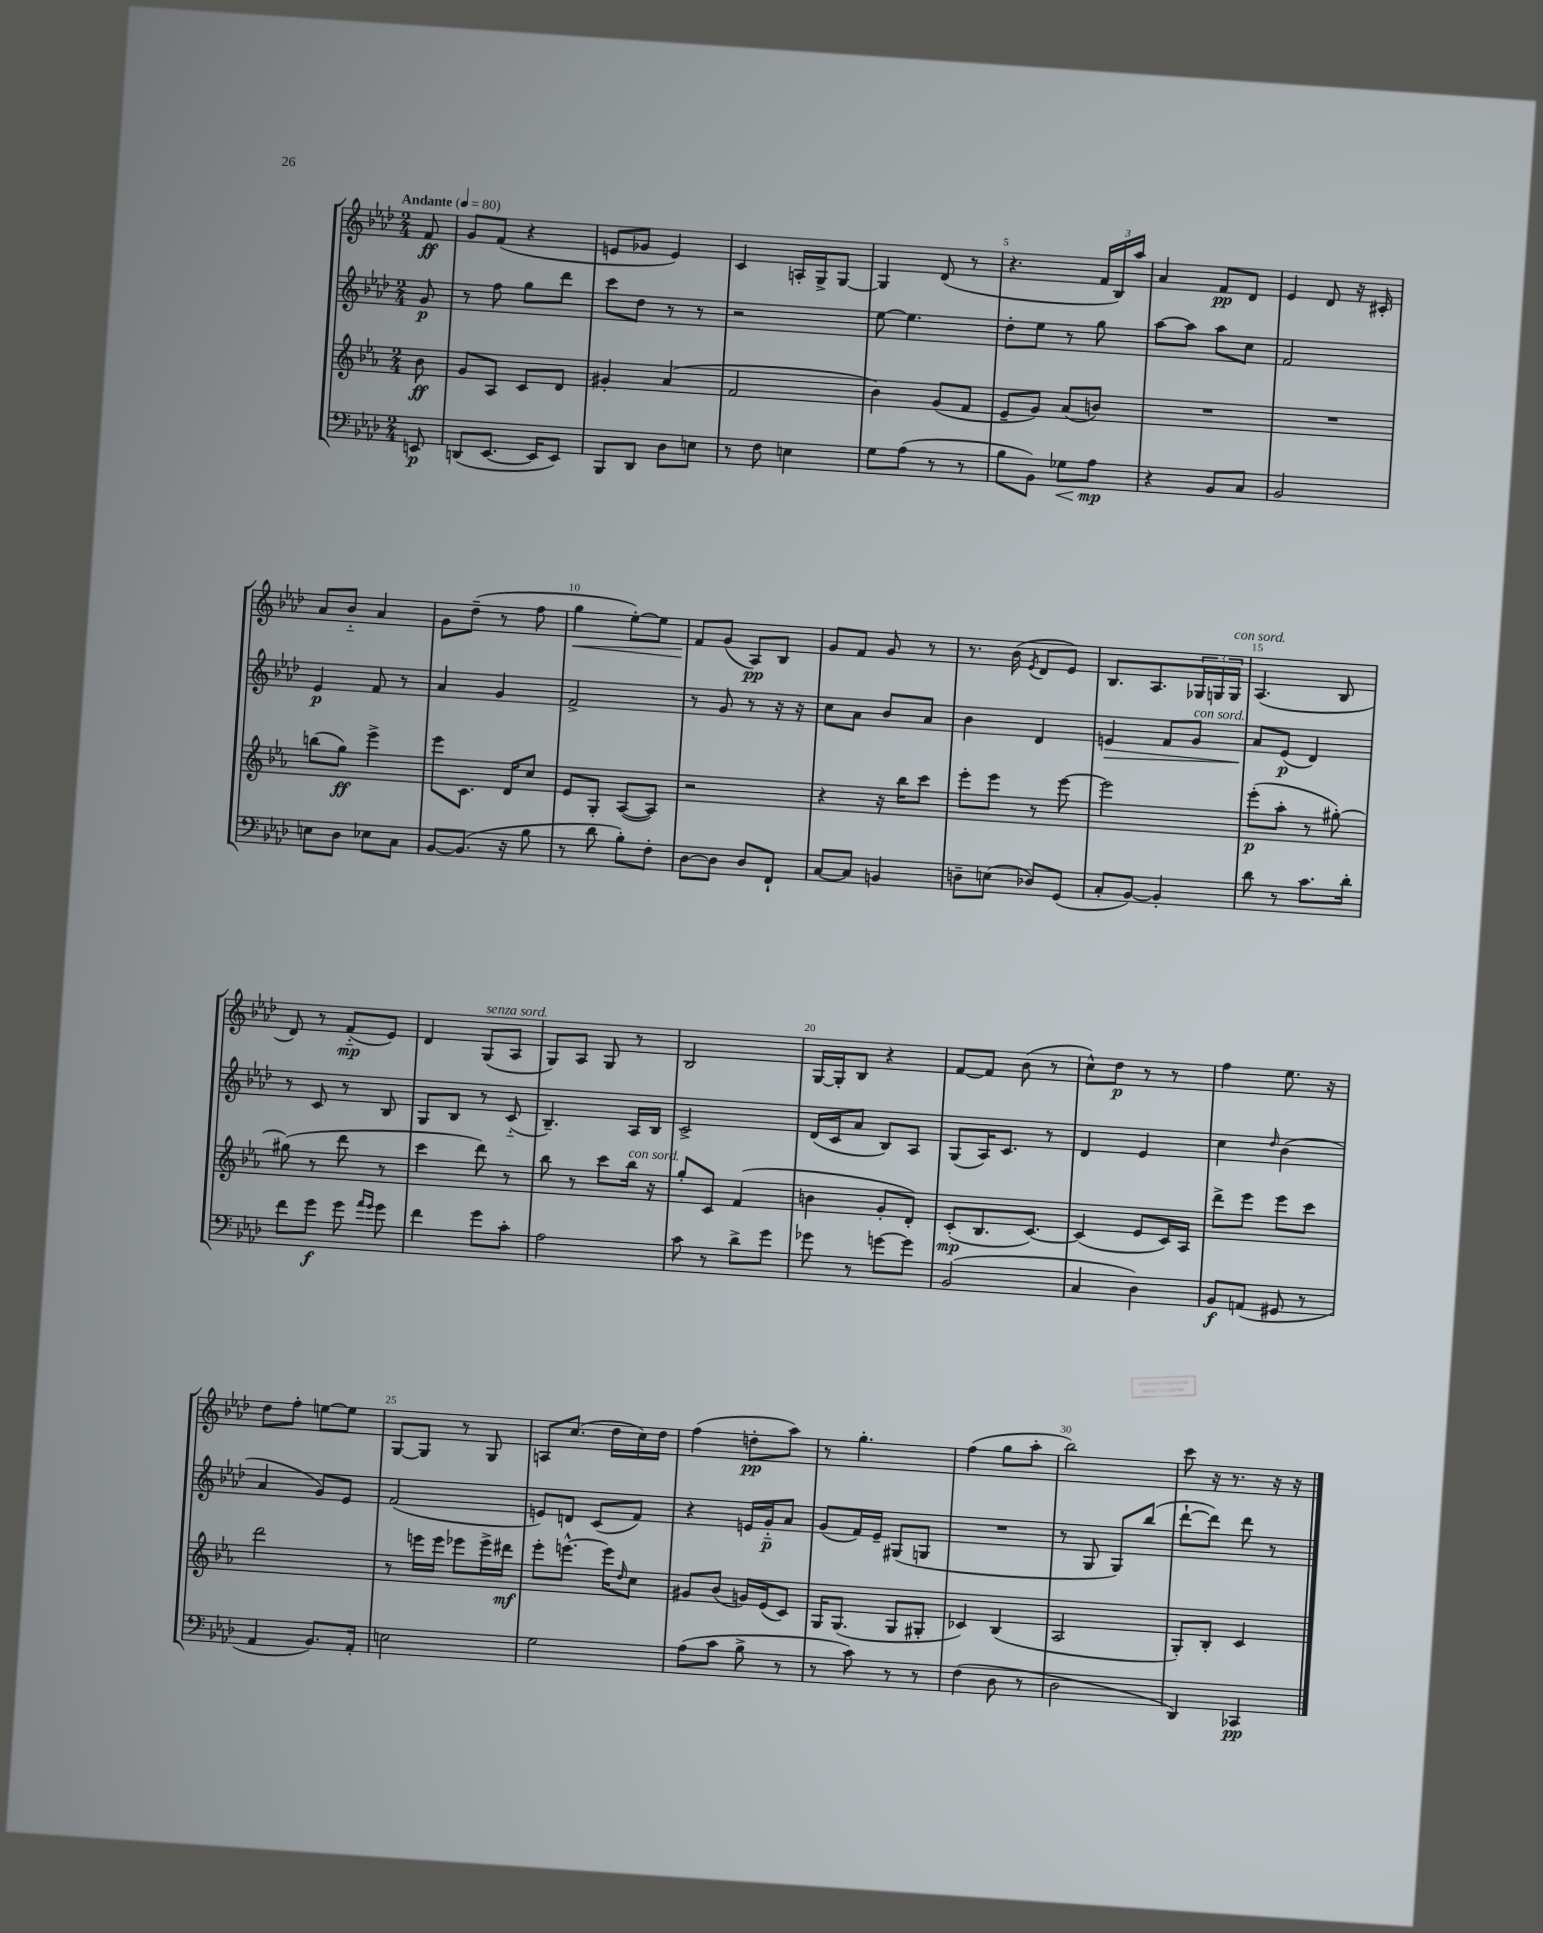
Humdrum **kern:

**kern	**dynam	**kern	**dynam	**kern	**dynam	**kern	**dynam
*part4	*part4	*part3	*part3	*part2	*part2	*part1	*part1
*staff4	*staff4	*staff3	*staff3	*staff2	*staff2	*staff1	*staff1
*clefF4	*	*clefG2	*	*clefG2	*	*clefG2	*
*k[b-e-a-d-]	*	*k[b-e-a-]	*	*k[b-e-a-d-]	*	*k[b-e-a-d-]	*
*M2/4	*	*M2/4	*	*M2/4	*	*M2/4	*
*MM80	*	*MM80	*	*MM80	*	*MM80	*
=	=	=	=	=	=	=	=
!	!	!	!	!	!	!LO:TX:a:B:t=Andante	!
8EEn/	p	8b-\	ff	8g/	p	8f/	ff
=1	=1	=1	=1	=1	=1	=1	=1
(8DDn/L	.	8g/L	.	8r	.	8g/L	.
[8.EE-/J	.	8A-/J	.	8ff\	.	(8f/J	.
.	.	8c/L	.	8gg\L	.	4r	.
16EE-/KL]	.	.	.	.	.	.	.
8EE-/J)	.	8d/J	.	8ddd-\J	.	.	.
=2	=2	=2	=2	=2	=2	=2	=2
8BBB-/L	.	4g#X'/	.	8ccc\L	.	8en/L	.
8DD-/J	.	.	.	8dd-\J	.	8g-X/J	.
8D-\L	.	(4a-/	.	8r	.	4e/)	.
8En\J	.	.	.	8r	.	.	.
=3	=3	=3	=3	=3	=3	=3	=3
8r	.	2f/	.	2r	.	4c/	.
8F\	.	.	.	.	.	.	.
4En\	.	.	.	.	.	16An'/LL	.
.	.	.	.	.	.	16G^/J	.
.	.	.	.	.	.	[8G/J	.
=4	=4	=4	=4	=4	=4	=4	=4
8G\L	.	4b-\)	.	[8ee-\	.	4G/]	.
(8A-\J	.	.	.	4.ee-\]	.	.	.
8r	.	(8g/L	.	.	.	(8d-/	.
8r	.	8f/J	.	.	.	8r	.
=5	=5	=5	=5	=5	=5	=5	=5
8B-\L	.	8e-~/L	.	8dd-'\L	.	4.r	.
8BB-\J)	.	8g/J)	.	8ee-\J	.	.	.
!	!LO:HP:b	!	!	!	!	!	!
8G-X\L	<	(8a-/L	.	8r	.	.	.
8A-\J	mp	8bn/J)	.	8gg\	.	24f/LL	.
.	.	.	.	.	.	24B-/)	.
.	.	.	.	.	.	24aa-/JJ	.
.	[	.	.	.	.	.	.
=6	=6	=6	=6	=6	=6	=6	=6
4r	.	2r	.	[8aa-\L	.	4a-/	.
.	.	.	.	8aa-\J]	.	.	.
8BB-/L	.	.	.	8aa-\L	.	8f/L	pp
8C/J	.	.	.	8cc\J	.	8d-/J	.
=7	=7	=7	=7	=7	=7	=7	=7
2BB-/	.	2r	.	2f/	.	4e-/	.
.	.	.	.	.	.	8d-/	.
.	.	.	.	.	.	16r	.
.	.	.	.	.	.	16c#X'/	.
!!LO:LB:g=z
=8	=8	=8	=8	=8	=8	=8	=8
8En\L	.	(8bbn\L	.	4e-/	p	8a-/L	.
8D-\J	.	8gg\J)	ff	.	.	8b-/J	.
8E-X\L	.	4eee-^\	.	8f/	.	4a-/	.
8C\J	.	.	.	8r	.	.	.
=9	=9	=9	=9	=9	=9	=9	=9
[8BB-/L	.	8eee-\L	.	4a-/	.	8g\L	.
(8.BB-/J]	.	8.c\J	.	.	.	(8dd-~\J	.
.	.	.	.	4g/	.	8r	.
16r	.	16d/KL	.	.	.	.	.
8B-\	.	8cc/J	.	.	.	8ff\	.
=10	=10	=10	=10	=10	=10	=10	=10
!	!	!	!	!	!	!	!LO:HP:b
8r	.	8e-/L	.	2f^/	.	4gg\	<
8d-\	.	8G'/J	.	.	.	.	.
8B-'\L)	.	([8A-/L	.	.	.	[8ee-'\L)	.
8F'\J	.	8A-/J])	.	.	.	8ee-\J]	.
=11	=11	=11	=11	=11	=11	=11	=11
[8D-\L	.	2r	.	8r	.	8f/L	.
8D-\J]	.	.	.	8g/	.	(8g/J	[
8D-/L	.	.	.	8r	.	8A-/L)	pp
8FF`/J	.	.	.	16r	.	8B-/J	.
.	.	.	.	16r	.	.	.
=12	=12	=12	=12	=12	=12	=12	=12
[8C/L	.	4r	.	8cc\L	.	8g/L	.
8C/J]	.	.	.	8a-\J	.	8f/J	.
4BBn/	.	16r	.	8b-/L	.	8g/	.
.	.	16bb-\KL	.	.	.	.	.
.	.	8ccc\J	.	8a-/J	.	8r	.
=13	=13	=13	=13	=13	=13	=13	=13
8Dn~\L	.	8eee-'\L	.	4b-\	.	8.r	.
(8En\J	.	8eee-\J	.	.	.	.	.
.	.	.	.	.	.	(16b-\	.
.	.	.	.	.	.	8qe-/	.
8D-X/L)	.	8r	.	4d-/	.	8d-/L	.
(8GG/J	.	[8eee-\	.	.	.	8e-/J)	.
=14	=14	=14	=14	=14	=14	=14	=14
!	!	!	!	!	!LO:HP:b	!	!
8C'/L	.	2eee-\]	.	4en/	>	8.B-/L	.
[8BB-/J)	.	.	.	.	.	.	.
.	.	.	.	.	.	8.A-/	.
4BB-'/]	.	.	.	8f/L	.	.	.
!	!	!	!	!LO:TX:a:i:t=con sord.	!	!	!
.	.	.	.	8g/J	.	24G-X/L	.
.	.	.	.	.	.	24Gn/	.
!	!	!	!	!	!	!LO:TX:a:i:t=con sord.	!
.	.	.	.	.	.	24G/JJ	.
=15	=15	=15	=15	=15	=15	=15	=15
8d-\	.	(8eee-'\L	p	8a-/L	.	(4.A-/	.
8r	.	8aa-'\J	.	(8e-/J	] p	.	.
8.c\L	.	8r	.	4d-/)	.	.	.
.	.	[8gg#X'\)	.	.	.	8B-/	.
16d-'\Jk	.	.	.	.	.	.	.
!!LO:LB:g=z
=16	=16	=16	=16	=16	=16	=16	=16
8f\L	.	(8gg#X\]	.	8r	.	8d-/)	.
8g\J	f	8r	.	8c/	.	8r	.
8g\	.	8ddd\	.	8r	.	(8f/L	mp
16qqa-/LL	.	.	.	.	.	.	.
16qqg/JJ	.	.	.	.	.	.	.
8g\	.	8r	.	8B-/	.	8e-/J)	.
=17	=17	=17	=17	=17	=17	=17	=17
4f\	.	4ccc\	.	8G/L	.	4d-/	.
.	.	.	.	8B-/J	.	.	.
!	!	!	!	!	!	!LO:TX:a:i:t=senza sord.	!
8g\L	.	8ddd\)	.	8r	.	(8G/L	.
8c'\J	.	8r	.	(8c/	.	8A-/J	.
=18	=18	=18	=18	=18	=18	=18	=18
2A-\	.	8bb-\	.	4.B-~/)	.	8G/L)	.
.	.	8r	.	.	.	8A-/J	.
.	.	8ccc\L	.	.	.	8G/	.
!	!	!LO:TX:a:i:t=con sord.	!	!	!	!	!
.	.	16bb-\Jk	.	16A-/LL	.	8r	.
.	.	16r	.	16B-/JJ	.	.	.
=19	=19	=19	=19	=19	=19	=19	=19
8c\	.	8gg'/L	.	2c^/	.	2B-/	.
8r	.	8c/J	.	.	.	.	.
8d-^\L	.	(4f/	.	.	.	.	.
8g\J	.	.	.	.	.	.	.
=20	=20	=20	=20	=20	=20	=20	=20
8g-X\	.	4bn\	.	(16d-/LL	.	[16G/LL	.
.	.	.	.	16c/J	.	16G'/J]	.
8r	.	.	.	8a-/J	.	8B-/J	.
[8gn\L	.	8g'/L	.	8B-/L)	.	4r	.
8g\J]	.	8d'/J)	.	8A-/J	.	.	.
=21	=21	=21	=21	=21	=21	=21	=21
(2BB-/	.	(8c'/L	mp	(8G/L	.	[8f/L	.
.	.	8.B-/	.	16A-/K)	.	8f/J]	.
.	.	.	.	8.c/J	.	.	.
.	.	.	.	.	.	(8b-\	.
.	.	[8.c/J)	.	.	.	.	.
.	.	.	.	8r	.	8r	.
=22	=22	=22	=22	=22	=22	=22	=22
4C/	.	(4c/]	.	4d-/	.	8cc^^\L)	.
.	.	.	.	.	.	8dd-\J	p
4D-\)	.	8e-/L	.	4e-/	.	8r	.
.	.	16c/L)	.	.	.	8r	.
.	.	16A-/JJ	.	.	.	.	.
=23	=23	=23	=23	=23	=23	=23	=23
8BB-/L	f	8ddd^\L	.	4cc\	.	4ff\	.
(8AAn/J	.	8eee-\J	.	.	.	.	.
.	.	.	.	16qqdd-/	.	.	.
8GG#X/	.	8eee-\L	.	(4b-\	.	8.ee-\	.
8r	.	8ccc\J	.	.	.	.	.
.	.	.	.	.	.	16r	.
!!LO:LB:g=z
=24	=24	=24	=24	=24	=24	=24	=24
4AA-/	.	2ddd\	.	4a-/	.	8dd-\L	.
.	.	.	.	.	.	8ff'\J	.
8.BB-/L)	.	.	.	8g/L)	.	[8een\L	.
.	.	.	.	8e-/J	.	8ee\J]	.
16AA-'/Jk	.	.	.	.	.	.	.
=25	=25	=25	=25	=25	=25	=25	=25
2En\	.	8r	.	(2f/	.	[8G/L	.
.	.	16eeen\LL	.	.	.	8G/J]	.
.	.	16eee\JJ	.	.	.	.	.
.	.	8eee-X\L	.	.	.	8r	.
.	.	16eee-^\L	.	.	.	8G/	.
.	.	16ddd#X\JJ	mf	.	.	.	.
=26	=26	=26	=26	=26	=26	=26	=26
2G\	.	8eee-'\L	.	8en/L)	.	8An/L	.
.	.	[8.eeen^^\J	.	8dn/J	.	(8.cc/J	.
.	.	.	.	(8c/L	.	.	.
.	.	16eee\KL]	.	.	.	16dd-\LL	.
.	.	16qqdd/	.	.	.	.	.
.	.	8cc\J	.	8f/J)	.	16cc\)	.
.	.	.	.	.	.	16dd-\JJ	.
=27	=27	=27	=27	=27	=27	=27	=27
(8A-\L	.	8g#X/L	.	4r	.	(4ff\	.
8c\J	.	(8b-/J	.	.	.	.	.
8B-^\	.	16gn/LL)	.	16en/LL	.	8ddn'\L	pp
.	.	(16e-/J	.	16g/J	p	.	.
8r	.	8c/J)	.	8a-/J	.	8aa-\J)	.
=28	=28	=28	=28	=28	=28	=28	=28
8r	.	16G/KL	.	(8g/L	.	8r	.
.	.	(8.G/J	.	.	.	.	.
8c\)	.	.	.	16f/L)	.	4.gg'\	.
.	.	.	.	16e-~/JJ	.	.	.
8r	.	8G/L	.	(8G#X/L	.	.	.
8r	.	8G#X'/J	.	8Gn/J	.	.	.
=29	=29	=29	=29	=29	=29	=29	=29
(4F\	.	4c-X/)	.	2r	.	(4ff\	.
8D-\	.	(4B-/	.	.	.	8gg\L	.
8r	.	.	.	.	.	8aa-'\J	.
=30	=30	=30	=30	=30	=30	=30	=30
2D-\	.	2A-/	.	8r	.	2bb-\)	.
.	.	.	.	8G/	.	.	.
.	.	.	.	8G/L)	.	.	.
.	.	.	.	(8bb-/J	.	.	.
=31	=31	=31	=31	=31	=31	=31	=31
4DD-/)	.	8G'/L)	.	[8ddd-`\L	.	8ccc\	.
.	.	8B-'/J	.	8ddd-\J])	.	16r	.
.	.	.	.	.	.	8.r	.
4CC-X/	pp	4c/	.	8ddd-\	.	.	.
.	.	.	.	8r	.	16r	.
.	.	.	.	.	.	16r	.
==	==	==	==	==	==	==	==
*-	*-	*-	*-	*-	*-	*-	*-
